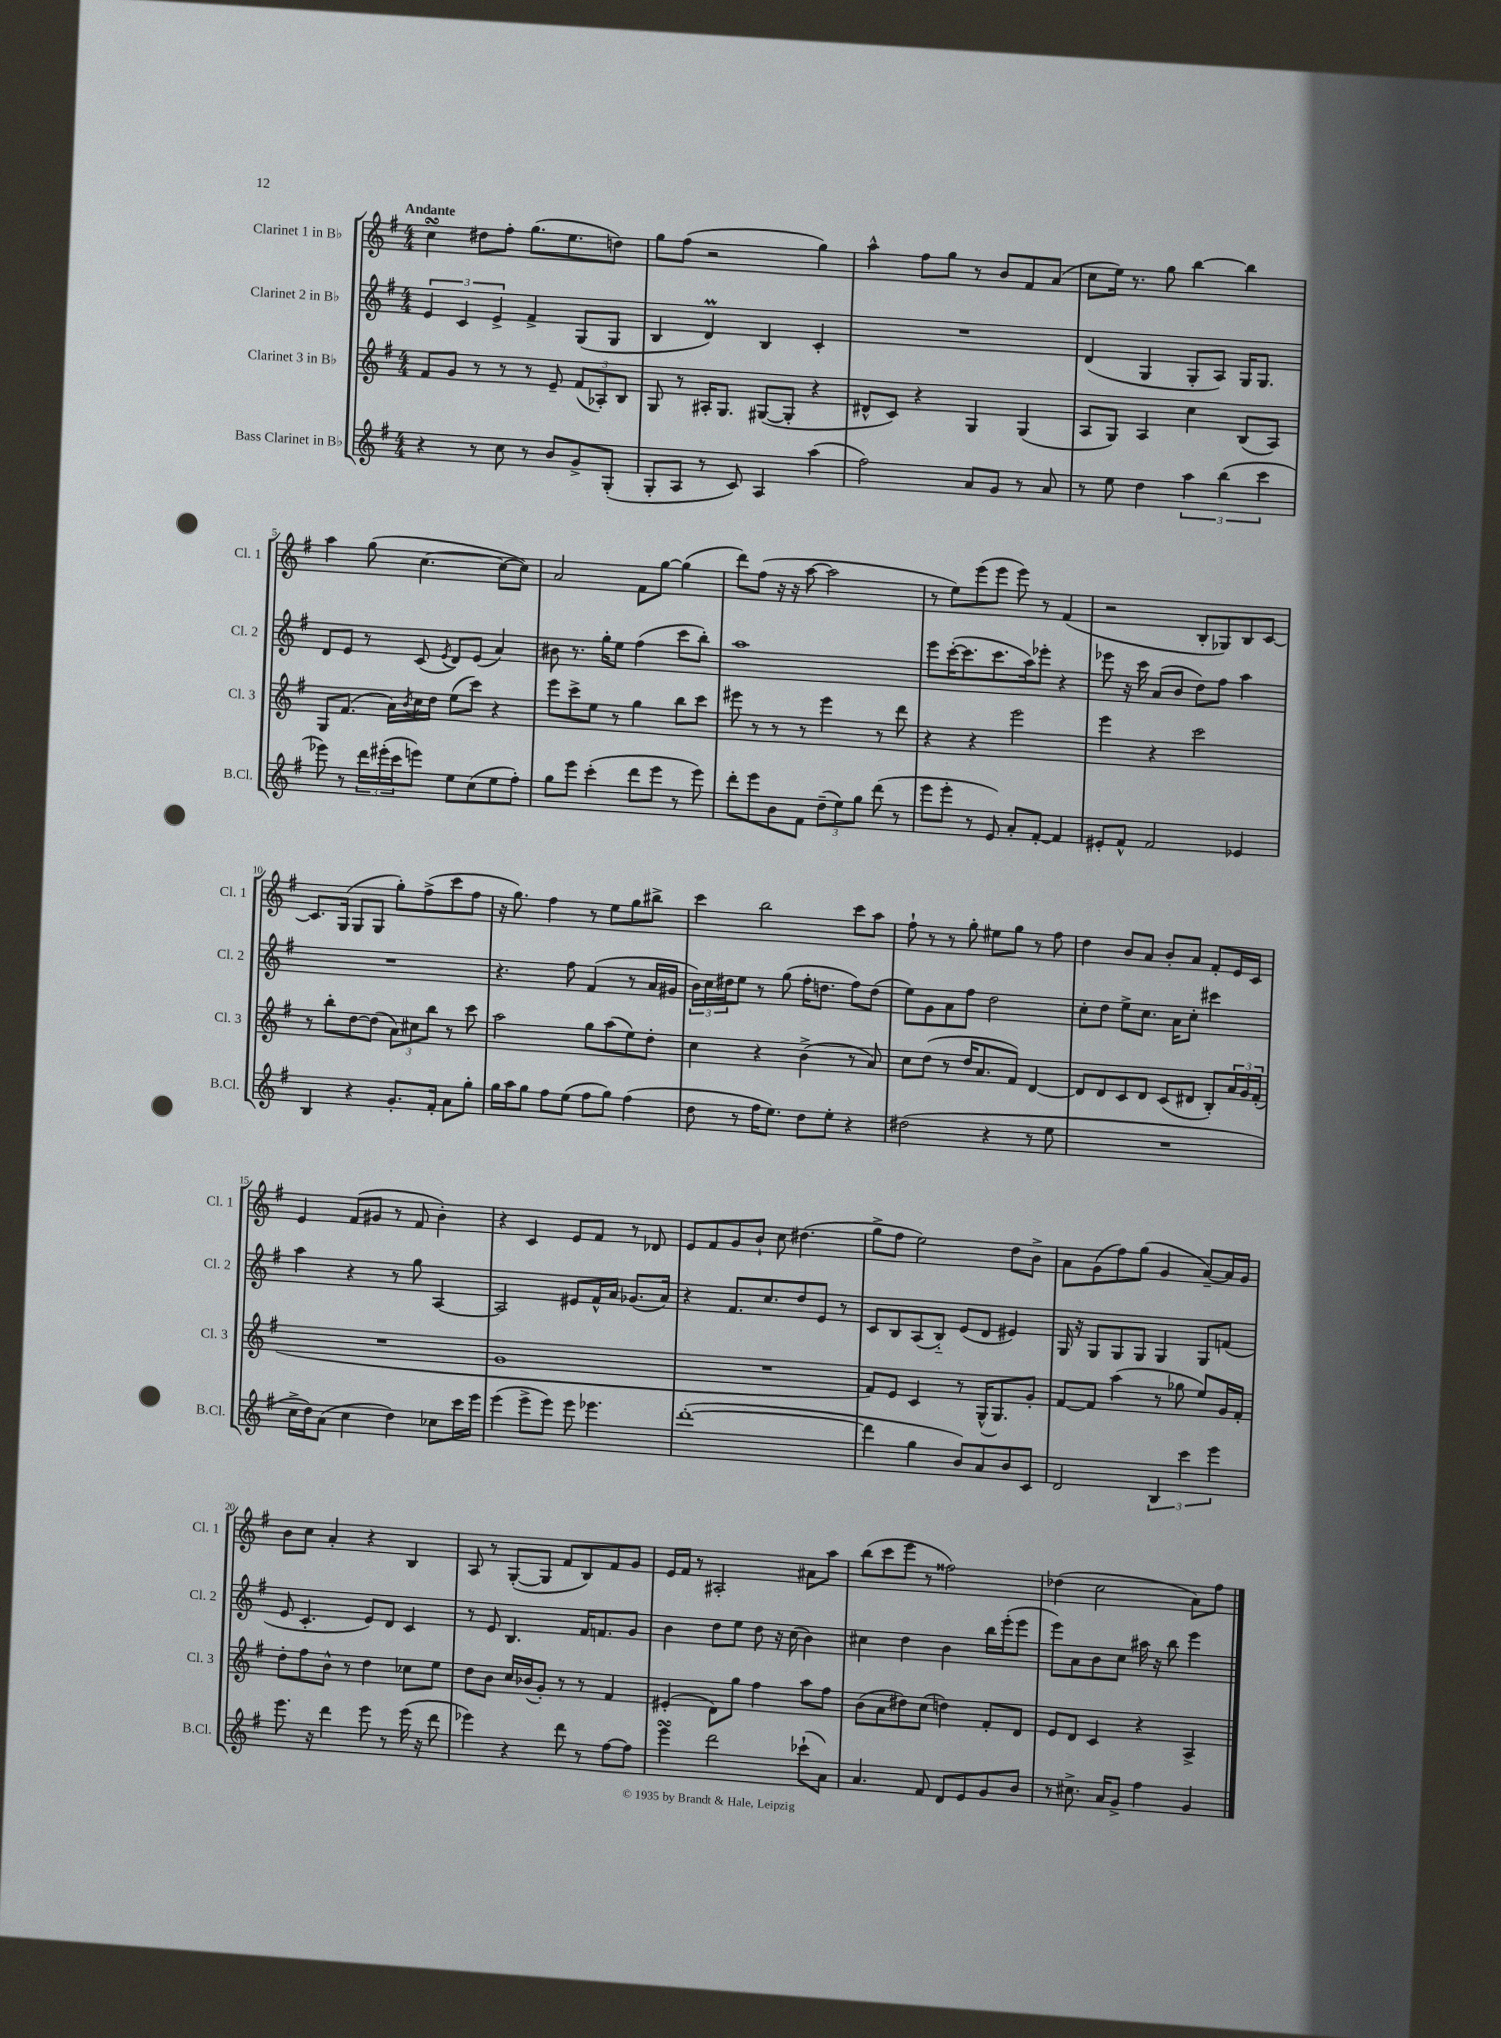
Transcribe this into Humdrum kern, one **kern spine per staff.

**kern	**kern	**kern	**kern
*staff4	*staff3	*staff2	*staff1
*clefG2	*clefG2	*clefG2	*clefG2
*k[f#]	*k[f#]	*k[f#]	*k[f#]
*M4/4	*M4/4	*M4/4	*M4/4
4r	8f#/L	6e/	4cc\
.	8g/J	.	.
.	.	6c/	.
8r	8r	.	8dd#\L
.	.	6e^/	.
8cc\	8r	.	8ff#'\J
8r	8r	4f#^/	(8.gg\L
8b/L	8e~/	.	.
.	.	.	8.ee\
8g^/	(12f#/L	(8G/L	.
.	12A-'/)	.	.
(8G'/J	.	8G/J	8dd\J)
.	12B/J	.	.
=	=	=	=
8G'/L	8G/	4B/	8gg\L
8A/J	8r	.	(8ff#\J
8r	16A#'/LK	4d/)	2r
.	8.G/J	.	.
8c/)	.	.	.
4A/	([8G#/L	4B/	.
.	8G#'/]J	.	.
(4aa\	4r	4c'/	4gg\)
=	=	=	=
2ff#\)	8d#^^/L	1r	4aa^^\
.	8c/J)	.	.
.	4r	.	8ff#\L
.	.	.	8gg\J
8a/L	4G/	.	8r
8g/J	.	.	8b/L
8r	(4G/	.	8f#/
8a/	.	.	(8a/J
=	=	=	=
8r	8A/L	(4d/	8cc\L
8ee\	8G/J)	.	16ee\Jk)
.	.	.	8.r
4dd\	4A/	4G/	.
.	.	.	8gg\
6aa\	4cc\	8G'/L	[4bb\
.	.	8A/J)	.
(6bb\	.	.	.
.	(8B/L	16G/LK	4bb\]
.	.	8.G/J	.
6ccc\	.	.	.
.	8A/J)	.	.
=	=	=	=
8eee-\)	8G/L	8d/L	4aa\
8r	(8.f#/J	8e/J	.
24ddd\LL	.	8r	(8gg\
(24eee#'\	.	.	.
.	16a\LL)	.	.
24ccc\J	.	.	.
.	8qb/	.	.
8eee\J)	16cc\	(8c/	[4.cc\
.	16dd\JJ	.	.
.	.	8qe/	.
8ee\L	(8ee\L	8d/L)	.
(8cc\	8ccc\J)	(8e/J	.
8ee\	4r	4a/)	8cc\_L
8ff#'\J)	.	.	8cc\]J)
=	=	=	=
8gg\L	8eee\L	8b#\	2a/
8eee\J	8ccc^\	8.r	.
(4ccc'\	8ee\J	.	.
.	.	16gg'\LK	.
.	8r	8ee\J	.
8ddd\L	4gg\	(4ff#\	8f#\L
8eee\J	.	.	[8gg\J
8r	8bb\L	8ccc\L	(4gg\]
8eee\)	8ccc\J	8bb'\J)	.
=	=	=	=
8ddd'\L	8eee#\	1aa	8ddd\L)
8eee\	8r	.	(8ff#\J
8b\	8r	.	16r
.	.	.	16r
8f#\J	8r	.	[8aa\
(12dd~\L	4eee#\	.	2aa\]
12ee\)	.	.	.
12gg\J	.	.	.
(8ddd\	8r	.	.
8r	8ddd\	.	.
=	=	=	=
8eee\L	4r	8eee\L	8r
8eee'\J	.	([16ccc'\K	8ee\L)
.	.	8.ccc\]	.
8r	4r	.	(8eee\
8e/)	.	8.ccc\	8eee\J
8a'/L	2eee\	.	8eee\)
.	.	16aa\k)	.
[8f#'/J	.	8eee-'\J	8r
4f#/]	.	4r	(4f#/
=	=	=	=
8e#'/L	4eee\	8eee-\	2r
8f#^^/J	.	16r	.
.	.	16ccc\	.
2f#/	4r	(8a/L	.
.	.	8b/J	.
.	2ccc\	8dd\L)	8B'/L
.	.	8ff#\J	8G-/)
4e-/	.	4aa\	8B/
.	.	.	[8c/J
=	=	=	=
4B/	8r	1r	8.c/]L
.	8bb'\L	.	.
.	.	.	(16G/Jk
4r	[8dd\	.	8G/L
.	(8dd\]J	.	8G/J
8.g'/L	12a\L)	.	8gg'\L)
.	12cc#\	.	.
.	.	.	(8ff#^\
.	12bb\J	.	.
16f#'/Jk	.	.	.
8a\L	8r	.	8ccc\
8gg'\J	8ccc\	.	8ff#\J
=	=	=	=
16gg\LL	2aa\	4.r	16r
16aa\J	.	.	8.gg\)
8gg\J	.	.	.
8ff#\L	.	.	4ff#\
(8ee\J	.	8ff#\	.
8ff#\L	8gg\L	(4f#/	8r
8gg\J)	(8aa\	.	8ee\L
(4ff#\	8ee\)	8r	8gg\
.	8dd'\J	16a/LL	8bb#^\J
.	.	16g#/JJ	.
=	=	=	=
8dd\	4cc\	24b\LL)	4ccc\
.	.	24cc\	.
.	.	24dd#\J	.
8r	.	8ee\J	.
16ff#\LK	4r	8r	2bb\
8.ee\J)	.	.	.
.	.	(8gg\	.
8dd\L	(4b^\	16ff#'\LK	.
.	.	8.dd\J	.
8ee'\J	.	.	.
4r	8r	8ff#\L)	8ccc\L
.	8a/)	(8dd\J	8aa\J
=	=	=	=
(2dd#\	8cc\L	8ee\L)	8ff#`\
.	(8dd\J	8g\	8r
.	8r	8a\	8r
.	16dd/LK	8ff#\J	8gg'\
.	8.a/	.	.
4r	.	2dd\	8ee#\L
.	8f#/J)	.	8gg\J
8r	[4d/	.	8r
8ee\	.	.	8ff#\
=	=	=	=
1r	8d/]L	8cc'\L	4dd\
.	8d/	8dd\J	.
.	8c/	8ee^\L	8b/L
.	8d/J	8.cc\J	8a/J
.	(8c/L	.	8b'/L
.	.	16a\LK	.
.	8d#/J	8cc'\J	8a/J
.	8B'/L)	4ccc#\	8f#'/L
.	24a/L	.	16e/L
.	24g/	.	.
.	.	.	16c/JJ
.	(24f#'/JJ	.	.
=	=	=	=
16cc^\LL	1r	4aa\	4e/
16dd\J)	.	.	.
(8a\J	.	.	.
4cc\	.	4r	(8f#/L
.	.	.	8g#/J
4dd\)	.	8r	8r
.	.	8gg\	8f#/
8cc-\L	.	[4A/	4b'\)
16ccc\L	.	.	.
16eee\JJ	.	.	.
=	=	=	=
(4eee\	1g	2A/]	4r
8eee^\L	.	.	4c/
8eee\J)	.	.	.
8eee\	.	8e#/L	8e/L
4.eee-\	.	16f#^^/L	8f#/J
.	.	16a/JJ	.
.	.	(8.g-/L	8r
.	.	.	8d-/
.	.	16a/Jk)	.
=	=	=	=
([1ddd'	1r	4r	8e/L
.	.	.	8f#/
.	.	8.f#/L	8g/
.	.	.	8b`/J
.	.	8.cc/	.
.	.	.	8cc\
.	.	8dd/	(4.dd#\
.	.	8e/J	.
.	.	8r	.
=	=	=	=
4ddd\]	8f#/L)	8c/L	8gg^\L
.	8e/J	8B/	8ff#\J
4gg\	4c/	(8A/	2ee\)
.	.	8B'~/J)	.
8b/L)	8r	(8e/L	.
8a/	(16G^^/LK	8d/J	.
.	8.G/)	.	.
8b/	.	4e#/)	8dd\L
8c/J	8g'/J	.	8b^\J
=	=	=	=
2d/	[8f#/L	16G/	8a\L
.	.	16r	.
.	8f#/]J	8G/L	(8g\
.	(4aa\	8G/	8ff#\)
.	.	8G/J	(8gg\J
6B/	8r	4G/	4g/
.	8gg-\	.	.
6ccc\	.	.	.
.	8ee/L)	8G/L	[8a~/L)
6eee\	.	.	.
.	16g/L	(8f/J	16a/]L
.	16f#'/JJ	.	16g/JJ
=	=	=	=
8.eee\	8dd'\L	8e/	8b\L
.	8ff#\	4.c'/	8cc\J
16r	.	.	.
4ddd\	8b^^\J	.	4a'/
.	8r	.	.
8eee\	4dd\	8e/L)	4r
8r	.	8d/J	.
(16eee\	8cc-\L	4c/	4B/
16r	.	.	.
8ddd\	8ee\J	.	.
=	=	=	=
4eee-\)	8dd\L	8r	8A/
.	8b\J	8e/	8r
4r	16cc/LL	4.B/	([8G'/L
.	(16b-/J	.	.
.	8g'/J)	.	8G/]J
8ddd\	8r	.	8f#/L
8r	8r	16f#/LK	8B/)
.	.	8.f/	.
[8ff#\L	4f#/	.	8f#/
8ff#\]J	.	8g/J	8g/J
=	=	=	=
4eee\	(4e#'/	4b\	16e/LL
.	.	.	16f#/JJ
.	.	.	8r
2ddd\	8d\L)	8dd\L	2A#'/
.	8gg\J	8ee\J	.
.	4ff#\	8dd\	.
.	.	16r	.
.	.	(16cc\	.
(8ccc-`\L	8aa\L	4b\)	8a#\L
8a\J)	8ff#\J	.	8aa\J
=	=	=	=
4.a/	(8b\L	4cc#\	(8bb\L
.	8a\	.	8ccc\
.	8dd#\)	4dd\	8eee\J
8f#/	(8cc\J	.	8r
8d/L	4dd\)	4b\	2ff##\)
8e/	.	.	.
8g/	8f#'/L	16bb\LL	.
.	.	(16eee'\J	.
8b/J	8d/J	8eee\J	.
=	=	=	=
8r	8e/L	8eee\L)	(4dd-\
8.cc#^\	8d/J	8a\	.
.	4c/	8b\	2cc\
16a/LK	.	.	.
8g^/J	.	8cc\J	.
4ff#\	4r	16aa#\	.
.	.	16r	.
.	.	8bb\	.
4g/	4A^/	4eee\	8a\L)
.	.	.	8ff#\J
==	==	==	==
*-	*-	*-	*-
